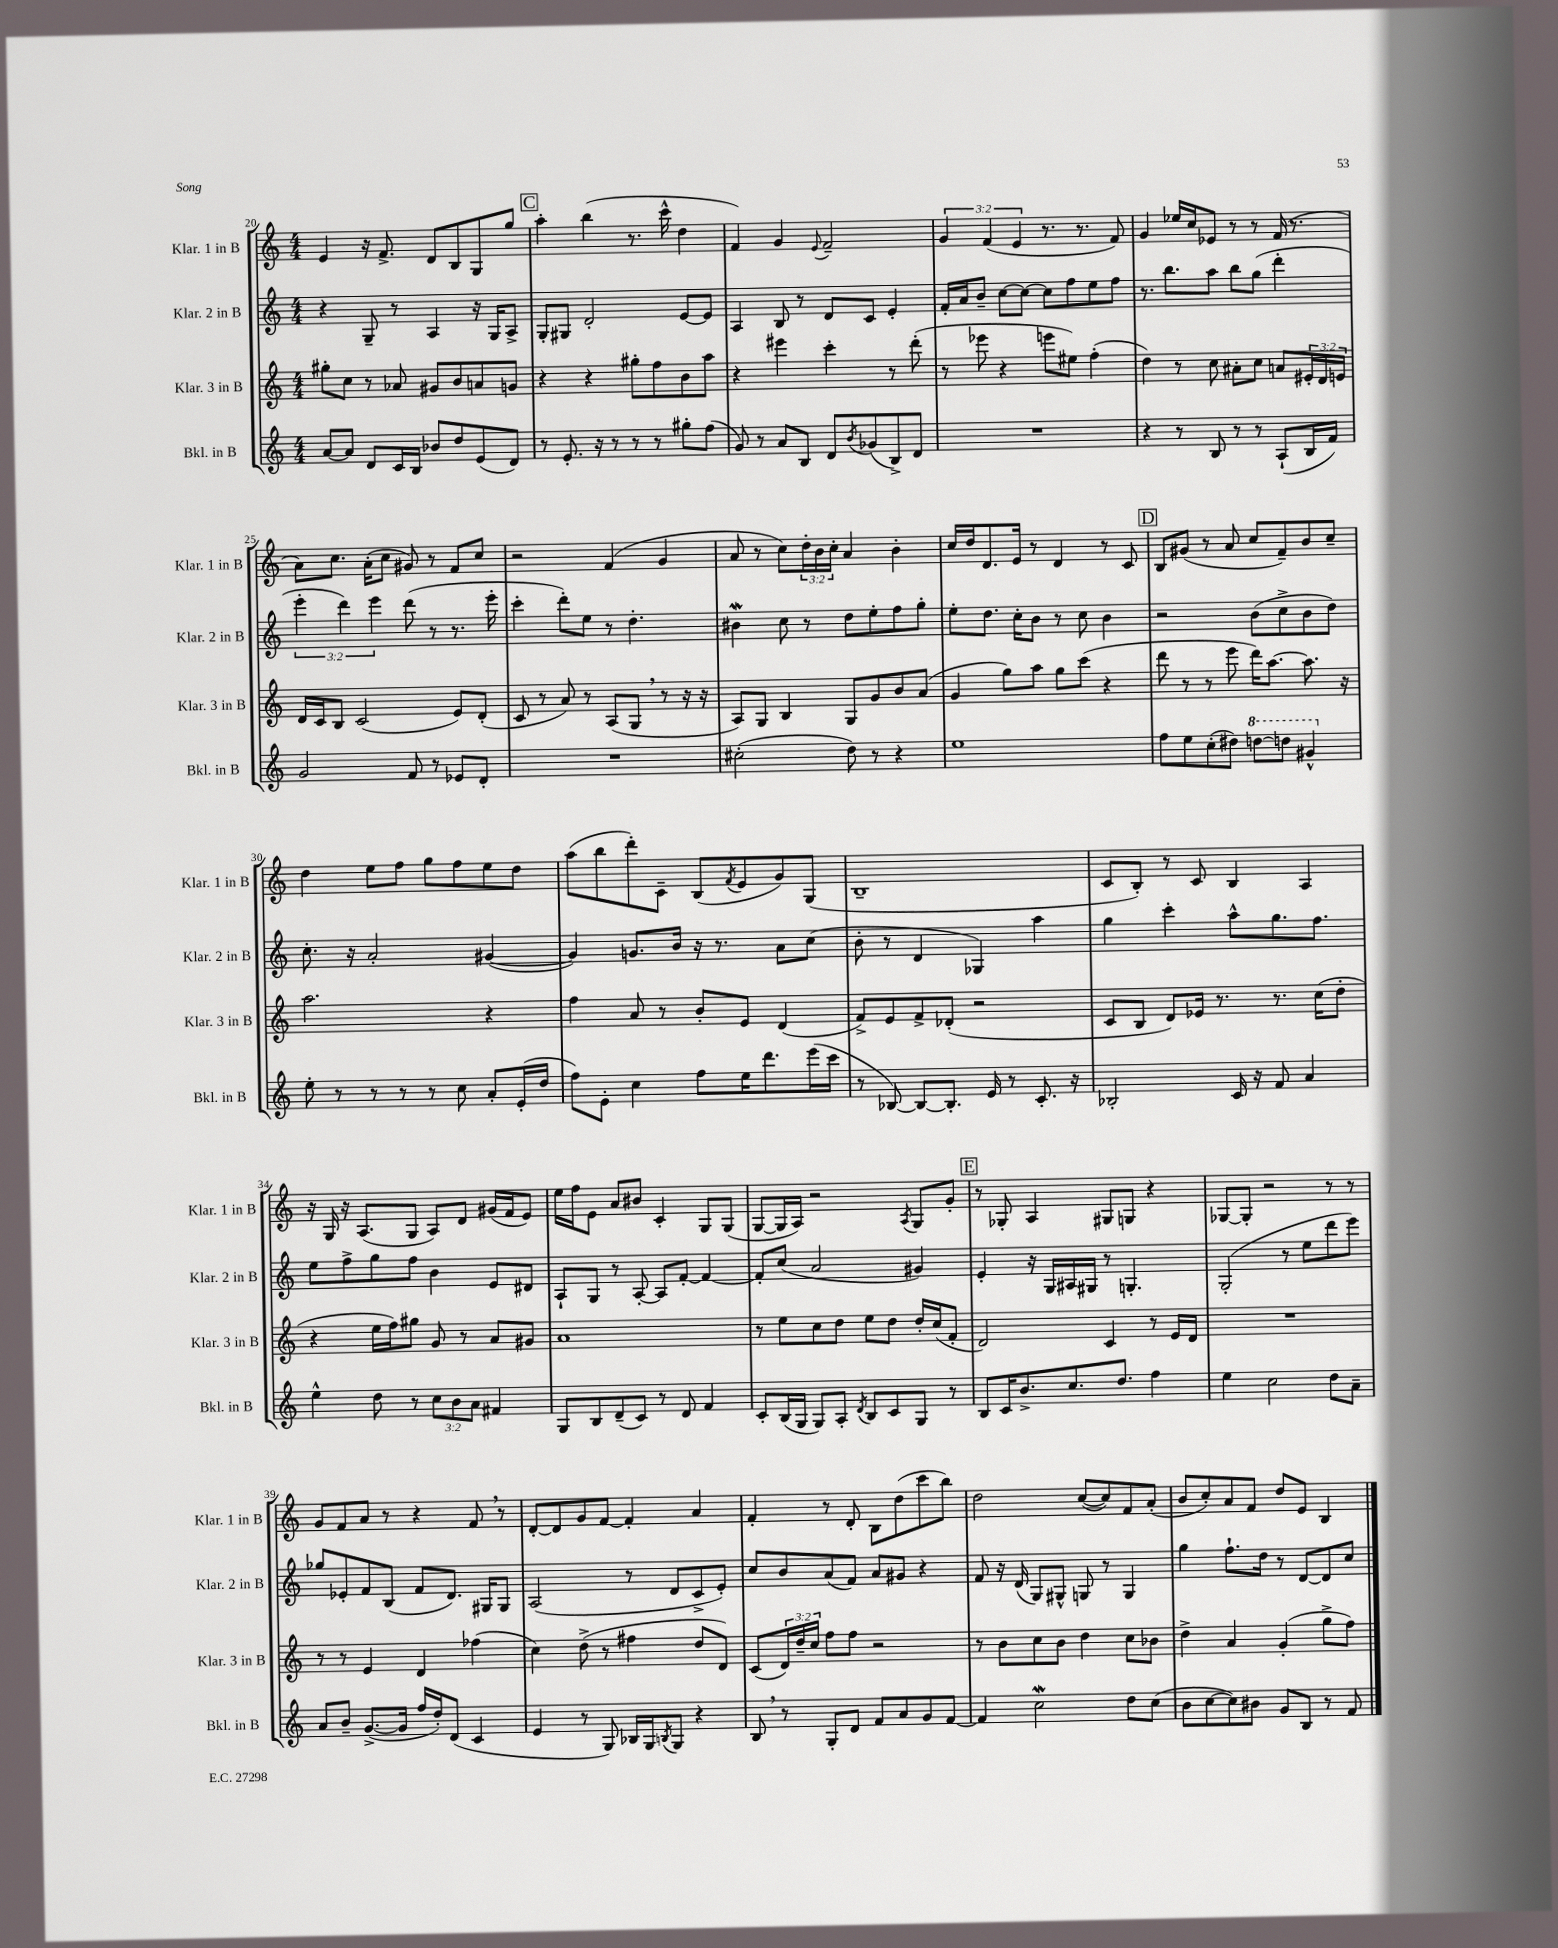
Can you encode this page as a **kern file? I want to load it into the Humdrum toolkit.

**kern	**kern	**kern	**kern
*part4	*part3	*part2	*part1
*staff4	*staff3	*staff2	*staff1
*I"Bkl. in B	*I"Klar. 3 in B	*I"Klar. 2 in B	*I"Klar. 1 in B
*I'Bkl. in B	*I'Klar. 3 in B	*I'Klar. 2 in B	*I'Klar. 1 in B
*clefG2	*clefG2	*clefG2	*clefG2
*k[]	*k[]	*k[]	*k[]
*M4/4	*M4/4	*M4/4	*M4/4
=20	=20	=20	=20
[8a/L	8gg#X'\L	4r	4e/
8a/J]	8cc\J	.	.
8d/L	8r	8G~/	16r
.	.	.	8.f^/
16c/L	8a-X/	8r	.
16B/JJ	.	.	.
8b-X/L	8g#X/L	4A/	8d/L
8dd/	8b/	.	8B/
(8e/	8an/	16r	8G/
.	.	16G/KL	.
8d/J)	8gn/J	8A^/J	8gg/J
!!LO:REH:place=s1:t=C
=21	=21	=21	=21
8r	4r	8G'/L	4aa'\
8.e'/	.	8G#X/J	.
.	4r	2d'/	(4bb\
16r	.	.	.
8r	.	.	.
8r	8gg#X'\L	.	8.r
8r	8ff\	.	.
.	.	.	16ccc^^\
8gg#X'\L	8b\	[8e/L	4dd\
(8ff\J	8aa\J	8e/J]	.
=22	=22	=22	=22
8g/)	4r	4A/	4f/)
8r	.	.	.
8a/L	4eee#X\	8B/	4g/
8B/J	.	8r	.
.	.	.	8qqe/
8d/L	4ccc'\	8d/L	2f~/
8qb/	.	.	.
(8g-X/	.	8c/J	.
8B^/)	8r	4e'/	.
8d/J	(8ddd'\	.	.
=23	=23	=23	=23
1r	8r	16f'/LL	6g/
.	.	16a/J	.
.	8eee-X\	8b~/J	.
.	.	.	(6f/
.	4r	[8cc\L	.
.	.	.	6e/
.	.	8cc\J_	.
.	8eeen\L	8cc\L]	8.r
.	8ee#X\J)	8ff\	.
.	.	.	8.r
.	(4ff'\	8ee\	.
.	.	8ff\J	8f/)
=24	=24	=24	=24
4r	4dd\)	8.r	4g/
.	.	8.bb\L	.
8r	8r	.	16ee-X/LL
.	.	.	16cc/J
8B/	8cc\	8aa\J	8e-X/J
8r	8a#X'\L	8bb\L	8r
8r	8cc\J	(8gg\J	8r
(8A`/L	8an/L	4ddd'\	(16f/
.	.	.	8.r
16B/L	24e#X'/L	.	.
.	24d/	.	.
16f/JJ)	.	.	.
.	24en/JJ	.	.
!!LO:LB:g=z
=25	=25	=25	=25
2g/	16d/LL	6eee'\	8a\L)
.	16c/J	.	.
.	8B/J	.	8.cc\J
.	.	6ddd\)	.
.	(2c/	.	.
.	.	.	(16a'\KL
.	.	6eee\	.
.	.	.	8cc\J
8f/	.	(8ddd\	8g#X/)
8r	.	8r	8r
8e-X/L	8e/L)	8.r	8f/L
8d'/J	(8d'/J	.	8cc/J
.	.	16eee'\	.
=26	=26	=26	=26
1r	8c/	4ccc'\	2r
.	8r	.	.
.	8a/)	8ddd'\L)	.
.	8r	8ee\J	.
.	(8A/L	8r	(4f/
.	8G,/J	4.dd'\	.
.	8r	.	4g/
.	16r	.	.
.	16r	.	.
=27	=27	=27	=27
(2cc#X'\	8A/L)	4b#XW\	8a/
.	8G/J	.	8r
.	4B/	8cc\	8cc\L)
.	.	8r	24dd'\L
.	.	.	24b\
.	.	.	24cc'\JJ
8dd\)	8G/L	8dd\L	4a/
8r	8g/	8ee'\	.
4r	8b/	8ff\	4b'\
.	(8a/J	8gg'\J	.
=28	=28	=28	=28
1ee	4g/	8ee'\L	16cc/LL
.	.	.	16dd/J
.	.	8.dd\J	8.d/
.	8gg\L)	.	.
.	.	16cc'\KL	16e/Jk
.	8aa\J	8b\J	8r
.	8gg\L	8r	4d/
.	(8ccc\J	8cc\	.
.	4r	4b\	8r
.	.	.	8c/
!!LO:REH:place=s1:t=D
=29	=29	=29	=29
8ff\L	8ddd\	2r	8B/L
8ee\	8r	.	(8g#X/J
(8cc'\	8r	.	8r
8dd#X\J)	8eee\	.	8a/
*8va	*	*	*
[8dddn\L	16ddd\KL)	(8b\L	8cc/L
.	[8.aa\J	.	.
8dddn\J]	.	8cc^\	8f~/)
4gg#X^^/	8.aa\]	8b\	8b/
.	.	8dd\J)	8cc~/J
.	16r	.	.
!!LO:LB:g=z
=30	=30	=30	=30
*X8va	*	*	*
8ee'\	2.aa\	8.cc'\	4dd\
8r	.	.	.
.	.	16r	.
8r	.	2a'/	8ee\L
8r	.	.	8ff\J
8r	.	.	8gg\L
8cc\	.	.	8ff\
8a'/L	4r	([4g#X/	8ee\
(16e'/L	.	.	8dd\J
16dd/JJ	.	.	.
=31	=31	=31	=31
8ff\L)	4ff\	4g#/])	(8aa\L
8e'\J	.	.	8bb\
4cc\	8a/	8.gn/L	8ddd'\)
.	8r	.	8c~\J
.	.	16b/Jk	.
8ff\L	8b'/L	16r	(8B/L
.	.	8.r	.
.	.	.	8qf/
16ee\K	8e/J	.	8e/
8.ddd\	.	.	.
.	(4d/	8a\L	8g/)
(16eee\L	.	(8cc\J	(8G/J
16ccc\JJ	.	.	.
=32	=32	=32	=32
8r	8f^/L)	8b'\	1B~
[8B-X/)	8e/	8r	.
8B-/L_	8f^/	4d/	.
8.B-'/J]	(8d-X'/J	.	.
.	2r	4G-X/)	.
16e/	.	.	.
8r	.	.	.
8.c'/	.	4aa\	.
16r	.	.	.
=33	=33	=33	=33
2B-X'/	8c/L	4gg\	8c/L
.	8B/J	.	8B'/J)
.	8d/L)	4ccc'\	8r
.	16e-X/Jk	.	8c/
.	8.r	.	.
16c/	.	8aa^^\L	4B/
16r	.	.	.
8f/	8.r	8.gg\	.
4a/	.	.	4A/
.	(16cc\KL	8.ff\J	.
.	8dd'\J	.	.
!!LO:LB:g=z
=34	=34	=34	=34
4ee^^\	4r	8ee\L	16r
.	.	.	16G/
.	.	8ff^\	16r
.	.	.	(8.A/L
8dd\	16ee\LL	8gg\	.
.	16ff\J)	.	.
8r	8gg#X\J	8ff\J	8G/J
12cc\L	8g/	4b\	8A/L)
12b\	.	.	.
.	8r	.	8d/J
12a\J	.	.	.
4f#X/	8a/L	8e/L	(16g#X/LL
.	.	.	16f/J
.	8g#X/J	8d#X/J	8e/J)
=35	=35	=35	=35
8G/L	1a	8A`/L	16ee\LL
.	.	.	16ff\J
8B/	.	8G/J	8e\J
(8d~/	.	8r	8a/L
8c/J)	.	[8A'/	8b#X/J
8r	.	8A/L]	4c'/
8d/	.	[8f'/J	.
4f/	.	4f/_	8G/L
.	.	.	(8G/J
=36	=36	=36	=36
8c'/L	8r	8f'/L]	[8G/L
(16B/L	8ee\L	(8cc/J	16G/L]
16G/JJ	.	.	16A/JJ)
8G/L)	8cc\	2a/	2r
8A'/J	8dd\J	.	.
8qd/	.	.	.
8B/L	8ee\L	.	.
8c/	8dd\J	.	.
.	.	.	8qA/
8G/J	16dd'/LL	4g#X/)	8G/L
.	(16cc/J	.	.
8r	8f'/J	.	8g'/J
!!LO:REH:place=s1:t=E
=37	=37	=37	=37
8B/L	2d/)	4e'/	8r
16c/K	.	.	8G-X'/
8.b^/	.	.	.
.	.	16r	4A/
.	.	16G/LL	.
8.cc/	.	16A#X/	.
.	.	16G#X/JJ	.
.	4c/	8r	8G#X/L
8.dd/J	.	.	.
.	.	4.Gn'/	8Gn/J
4ff\	8r	.	4r
.	16e/LL	.	.
.	16d/JJ	.	.
=38	=38	=38	=38
4ee\	1r	(2G'/	[8G-X/L
.	.	.	8G-'/J]
2cc\	.	.	2r
.	.	8r	.
.	.	8ee\L	.
8dd\L	.	8ddd\	8r
8a~\J	.	8eee\J)	8r
!!LO:LB:g=z
=39	=39	=39	=39
8a/L	8r	8gg-X/L	8g/L
8b~/J	8r	8e-X'/	8f/
([8.g^/L	4e/	8f/	8a/J
.	.	(8B/J	8r
16g/Jk]	.	.	.
16ff/LL	4d/	8f/L	4r
16dd'/J)	.	.	.
(8d/J	.	8.d/J)	.
4c/	(4ff-X\	.	8f,/
.	.	16G#X/KL	.
.	.	8G#/J	8r
=40	=40	=40	=40
4e/	4cc\)	(2A/	[8d'/L
.	.	.	8d/]
8r	(8dd^\	.	8g/
8G/)	8r	.	[8f/J
16B-X/LL	4ff#X\	8r	4f'/]
16G/J	.	.	.
8qBn/	.	.	.
8G/J	.	8d/L	.
4r	8dd/L	8c^/	4a/
.	8d/J)	8e'/J)	.
=41	=41	=41	=41
8B,/	(8c/L	8cc/L	4f'/
8r	24d/L)	8b/	.
.	24dd~/	.	.
.	24cc/JJ	.	.
8G'/L	8ff\L	(8a/	8r
8d/J	8ff\J	8f/J)	8d'/
8f/L	2r	8a/L	8B\L
8a/	.	8g#X/J	(8dd\
8g/	.	4r	8ccc\
[8f/J	.	.	8bb\J)
=42	=42	=42	=42
4f/]	8r	8f/	2dd\
.	8b\L	16r	.
.	.	(16d/	.
2ccw\	8cc\	8G/L)	.
.	8b\J	8G#X^^/J	.
.	4dd\	8Gn/	([8cc/L
.	.	8r	8cc/])
8dd\L	8cc\L	4G/	8f/
(8cc\J	8b-X\J	.	(8a'/J
=43	=43	=43	=43
8b\L	4dd^\	4gg\	8b/L
[8cc\	.	.	8cc'/)
8cc\])	4a/	8.ff`\L	8a/
8b#X\J	.	.	8f/J
.	.	16dd\Jk	.
8g/L	(4g'/	8r	8dd/L
8B/J	.	[8d/L	8e/J
8r	8gg^\L	8d/]	4B/
8f/	8ff\J)	8cc/J	.
==	==	==	==
*-	*-	*-	*-
